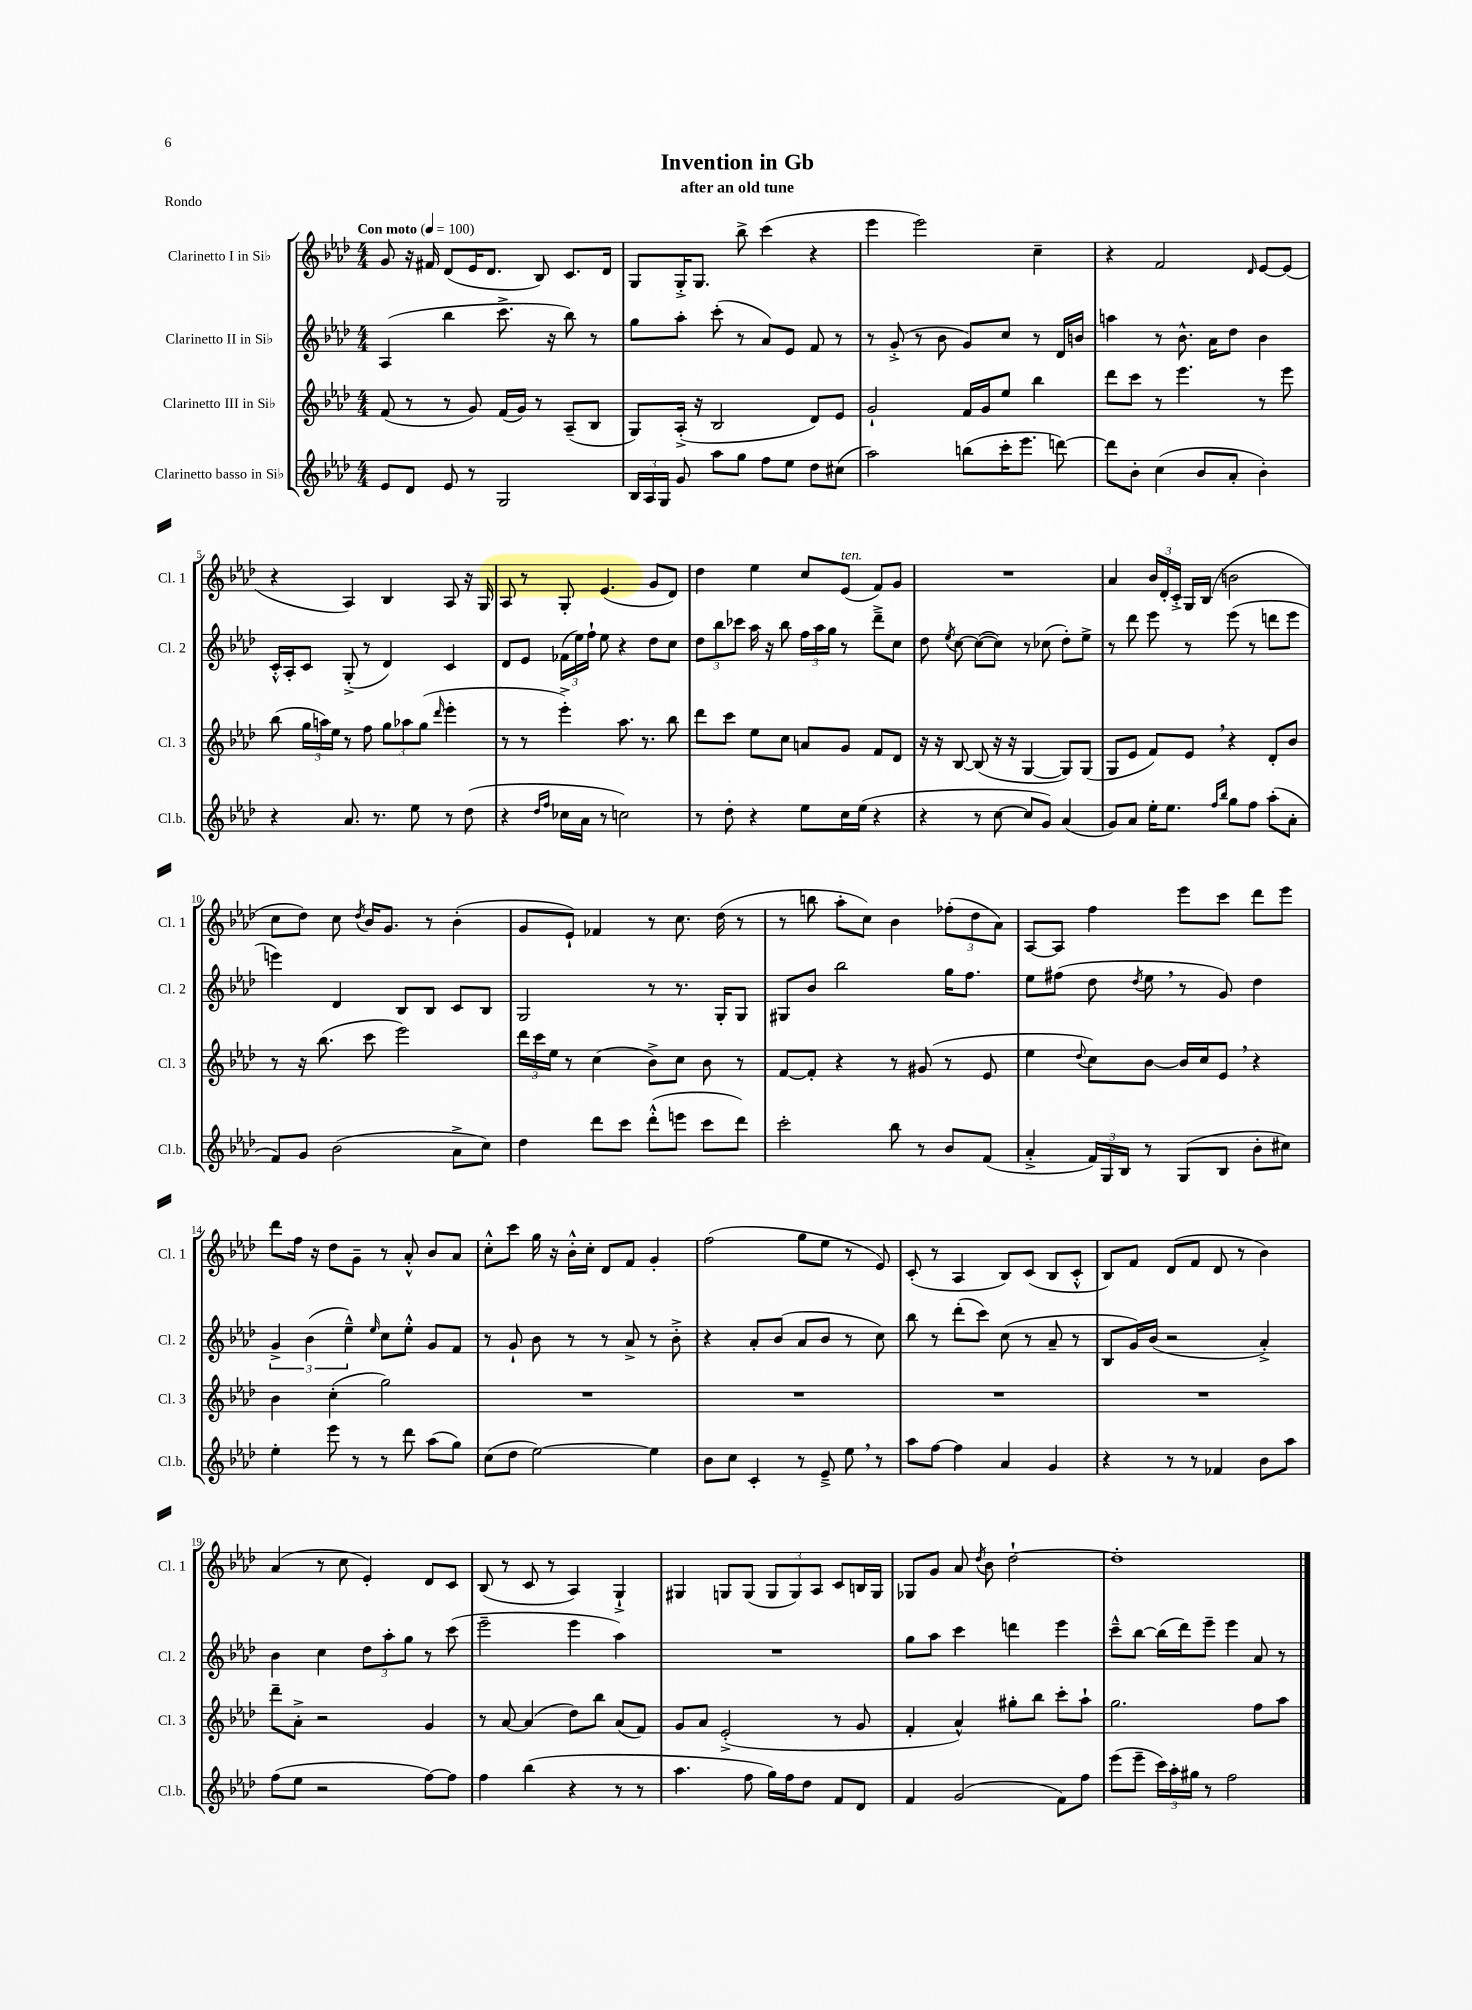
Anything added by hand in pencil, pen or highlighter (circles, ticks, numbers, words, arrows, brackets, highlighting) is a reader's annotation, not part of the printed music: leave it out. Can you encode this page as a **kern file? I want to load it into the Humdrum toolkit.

**kern	**kern	**kern	**kern
*part4	*part3	*part2	*part1
*staff4	*staff3	*staff2	*staff1
*I"Clarinetto basso in Si♭	*I"Clarinetto III in Si♭	*I"Clarinetto II in Si♭	*I"Clarinetto I in Si♭
*I'Cl.b.	*I'Cl. 3	*I'Cl. 2	*I'Cl. 1
*clefG2	*clefG2	*clefG2	*clefG2
*k[b-e-a-d-]	*k[b-e-a-d-]	*k[b-e-a-d-]	*k[b-e-a-d-]
*M4/4	*M4/4	*M4/4	*M4/4
*MM100	*MM100	*MM100	*MM100
=1	=1	=1	=1
!	!	!	!LO:TX:a:B:t=Con moto
8e-/L	(8f/	(4A-/	8g/
8d-/J	8r	.	16r
.	.	.	16f#X/
8e-/	8r	4bb-\	(8d-/L
8r	8g/)	.	16e-/K
.	.	.	8.d-/J
2G/	(16f/LL	8.ccc^\	.
.	16g/JJ)	.	.
.	8r	.	8B-/)
.	.	16r	.
.	(8A-~/L	8bb-\)	8.c/L
.	8B-/J	8r	.
.	.	.	16d-/Jk
=2	=2	=2	=2
24B-/LL	8G/L)	8gg\L	8G/L
24A-/	.	.	.
24G/JJ	.	.	.
8g/	(16A-'^/Jk	8aa-'\J	16G'^/K
.	16r	.	8.G/J
8aa-\L	2B-/	(8ccc'\	.
8gg\J	.	8r	8bb-^\
8ff\L	.	8a-/L)	(4ccc\
8ee-\J	.	8e-/J	.
8dd-\L	8d-/L)	8f/	4r
(8cc#X\J	8e-/J	8r	.
=3	=3	=3	=3
2aa-\)	2g`/	8r	4eee-\
.	.	(8g'^/	.
.	.	8r	2eee-\)
.	.	8b-\	.
(8bbn\L	16f/LL	8g/L)	.
.	16g/J	.	.
16ccc'\K	8ee-/J	8cc/J	.
8.eee-\J	.	.	.
.	4bb-\	8r	4cc~\
[8dddn\)	.	16d-/LL	.
.	.	16bn/JJ	.
=4	=4	=4	=4
8ddd\L]	8ddd-\L	4aan\	4r
8b-'\J	8ccc\J	.	.
(4cc\	8r	8r	2f/
.	4.eee-\	8.b-^^\	.
8b-/L	.	.	.
.	.	16a-\KL	.
8a-'/J	.	8dd-\J	.
.	.	.	16qqd-/
4b-'\)	8r	4b-\	[8e-/L
.	8eee-\	.	(8e-/J]
!!LO:LB:g=z
=5	=5	=5	=5
4r	(8bb-\	16c'^^/LL	4r
.	.	16A-'/J	.
.	24gg\LL	8c/J	.
.	24aan\)	.	.
.	24ee-\JJ	.	.
8.a-/	8r	(8G'^/	4A-/)
.	8ff\	8r	.
8.r	.	.	.
.	12gg\L	4d-/)	4B-/
.	12aa-X\	.	.
8ee-\	.	.	.
.	(12gg\J	.	.
.	16qqddd-/	.	.
8r	4eee-'\	4c/	8A-/
(8dd-\	.	.	16r
.	.	.	16G/
=6	=6	=6	=6
4r	8r	8d-/L	8A-/
.	8r	8e-/J	8r
16qqdd-/LL	.	.	.
16qqff/JJ	.	.	.
16cc-X\LL	4eee-'^\)	(24f-X\LL	8G'/
.	.	24ee-\)	.
16a-\JJ	.	.	.
.	.	24ff`\JJ	.
8r	.	8ee-\	(4.e-/
2ccn\)	8.aa-\	4r	.
.	8.r	.	.
.	.	8dd-\L	8g/L
.	8bb-\	8cc\J	8d-/J)
=7	=7	=7	=7
8r	8ddd-\L	12dd-\L	4dd-\
.	.	12bb-\	.
8dd-'\	8ccc\J	.	.
.	.	12ccc-X\J	.
4r	8ee-\L	16aa-\	4ee-\
.	.	16r	.
.	8cc\J	8bb-\	.
8ee-\L	8an/L	24ff\LL	8cc/L
.	.	24aa-\	.
.	.	24gg\JJ	.
!	!	!	!LO:TX:a:i:t=ten.
16cc\L	8g/J	8r	(8e-/J
(16ee-\JJ	.	.	.
4r	8f/L	8ddd-~^\L	8f/L)
.	8d-/J	8cc\J	8g/J
=8	=8	=8	=8
4r	16r	8dd-\	1r
.	16r	.	.
.	.	8qee-/	.
.	[8B-/	[8cc\	.
8r	(8B-/]	(8cc\L_	.
[8cc\	16r	8cc\J])	.
.	16r	.	.
8cc/L]	[4G/	8r	.
8g/J)	.	(8cc-X\	.
(4a-/	8G/L])	8dd-'\L)	.
.	(8G/J	8ee-^\J	.
=9	=9	=9	=9
8g/L)	8G/L	8r	4a-/
8a-/J	8e-/J	8ddd-\	.
16ee-'\KL	8f/L)	8eee-\	24b-/LL
.	.	.	24d-'/
8.ee-\J	.	.	.
.	.	.	24c'^/JJ
.	8e-,/J	8r	16G/LL
.	.	.	(16B-/JJ
16qqff/LL	.	.	.
16qqbb-/JJ	.	.	.
8gg\L	4r	(8eee-\	2bn\
8ff\J	.	8r	.
(8aa-'\L	8d-'/L	8dddn\L	.
8a-'\J	8b-/J	8eee-\J	.
!!LO:LB:g=z
=10	=10	=10	=10
8f/L)	8r	4eeen\)	8cc\L
8g/J	16r	.	8dd-\J)
.	(8.bb-\	.	.
(2b-\	.	4d-/	8cc\
.	.	.	8qdd-/
.	8ccc\	.	16b-/KL
.	.	.	8.g/J
.	2eee-\)	8B-/L	.
.	.	8B-/J	8r
8a-^\L	.	8c/L	(4b-'\
8cc\J)	.	8B-/J	.
=11	=11	=11	=11
4dd-\	24ddd-\LL	2G/	8g/L
.	24ccc\	.	.
.	24ee-\JJ	.	.
.	8r	.	8e-`/J)
8ddd-\L	(4cc\	.	4f-X/
8ccc\J	.	.	.
(8ddd-'^^\L	8b-^\L)	8r	8r
8eeen\J	8cc\J	8.r	8.cc\
8ccc\L	8b-\	.	.
.	.	16G'/KL	(16dd-\
8ddd-\J)	8r	8G/J	8r
=12	=12	=12	=12
2ccc'\	[8f/L	8G#X/L	8r
.	8f'/J]	8b-/J	8bbn\
.	4r	2bb-\	8aa-'\L
.	.	.	8cc\J)
8bb-\	8r	.	4b-\
8r	(8g#X/	.	.
8b-/L	8r	16gg\KL	(12ff-X'\L
.	.	8.ff\J	.
.	.	.	12dd-\
(8f/J	8e-/	.	.
.	.	.	12a-\J)
=13	=13	=13	=13
4a-'^/	4ee-\	8ee-\L	[8A-/L
.	.	(8ff#X\J	8A-/J]
.	8qqdd-/	.	.
24f/LL)	8cc\L)	8dd-\	4ff\
24G/	.	.	.
24B-/JJ	.	.	.
.	.	8qdd-/	.
8r	[8b-\J	8ee-,\	.
(8G/L	16b-/LL]	8r	8eee-\L
.	16cc/J	.	.
8B-/J	8e-,/J	8g/)	8ccc\J
8b-'\L	4r	4dd-\	8ddd-\L
8cc#X\J)	.	.	8eee-\J
!!LO:LB:g=z
=14	=14	=14	=14
4ee-'\	4b-\	6g^/	8ddd-\L
.	.	.	16ff\Jk
.	.	(6b-\	.
.	.	.	16r
8eee-\	(4cc'\	.	8dd-\L
.	.	6ee-~^^\)	.
8r	.	.	8g~\J
.	.	16qqee-/	.
8r	2gg\)	8cc\L	8r
8ddd-\	.	8ee-'^^\J	8a-'^^/
(8aa-\L	.	8g/L	8b-/L
8gg\J)	.	8f/J	8a-/J
=15	=15	=15	=15
(8cc\L	1r	8r	8cc'^^\L
8dd-\J	.	8g`/	8ccc\J
[2ee-\)	.	8b-\	16gg\
.	.	.	16r
.	.	8r	16b-'^^\LL
.	.	.	16cc'\JJ
.	.	8r	8d-/L
.	.	8a-^/	8f/J
4ee-\]	.	8r	4g'/
.	.	8b-'^\	.
=16	=16	=16	=16
8b-\L	1r	4r	(2ff\
8cc\J	.	.	.
4c'/	.	8a-'/L	.
.	.	(8b-/J	.
8r	.	8a-/L	8gg\L
8e-~^/	.	8b-/J	8ee-\J
8ee-,\	.	8r	8r
8r	.	8cc\)	8e-/)
=17	=17	=17	=17
8aa-\L	1r	8bb-\	(8c'/
[8ff\J	.	8r	8r
4ff\]	.	(8ddd-'\L	4A-/
.	.	8ccc\J)	.
4a-/	.	(8cc\	8B-/L)
.	.	8r	(8c/J
4g/	.	8a-~/	8B-/L
.	.	8r	8c'^^/J
=18	=18	=18	=18
4r	1r	8B-/L	8B-/L)
.	.	16g/L)	8f/J
.	.	(16b-/JJ	.
8r	.	2r	(8d-/L
8r	.	.	8f/J
4f-X/	.	.	8d-/
.	.	.	8r
8b-\L	.	4a-'^/)	4b-\)
8aa-\J	.	.	.
!!LO:LB:g=z
=19	=19	=19	=19
(8ff\L	8ddd-~\L	4b-\	(4a-/
8ee-\J	8a-'^\J	.	.
2r	2r	4cc\	8r
.	.	.	8cc\
.	.	12dd-\L	4e-'/)
.	.	12aa-'\	.
.	.	12gg\J	.
[8ff\L)	4g/	8r	8d-/L
8ff\J]	.	(8ccc\	8c/J
=20	=20	=20	=20
4ff\	8r	2eee-~\	(8B-/
.	[8a-/	.	8r
(4bb-\	(4a-/]	.	8c/
.	.	.	8r
4r	8dd-\L)	4eee-\	4A-/)
.	8bb-\J	.	.
8r	(8a-/L	4aa-\)	4G`^/
8r	8f/J)	.	.
=21	=21	=21	=21
4.aa-\	8g/L	1r	4G#X/
.	8a-/J	.	.
.	(2e-'^/	.	8Gn/L
8ff\	.	.	(8G/J
16gg\LL)	.	.	12G/L
16ff\J	.	.	.
.	.	.	12G/)
8dd-\J	.	.	.
.	.	.	12A-/J
8f/L	8r	.	8c/L
8d-/J	8g/	.	16Bn/L
.	.	.	16G/JJ
=22	=22	=22	=22
4f/	4f'/	8gg\L	8G-X/L
.	.	8aa-\J	8g/J
(2g/	4a-^^/)	4ccc\	8a-/
.	.	.	8qdd-/
.	.	.	8b-\
.	8gg#X'\L	4dddn\	[2dd-`\
.	8bb-\J	.	.
8f\L)	8ccc'\L	4eee-\	.
8ff\J	8aa-`\J	.	.
=23	=23	=23	=23
(8eee-\L	2.gg\	8ccc~^^\L	1dd-']
8eee-~\J	.	[8bb-\J	.
24ccc\LL)	.	(16bb-\LL]	.
24aa-'\	.	.	.
.	.	16ddd-\J)	.
24gg#X\JJ	.	.	.
8r	.	8eee-~\J	.
2ff\	.	4eee-\	.
.	8ff\L	8a-/	.
.	8aa-\J	8r	.
==	==	==	==
*-	*-	*-	*-
